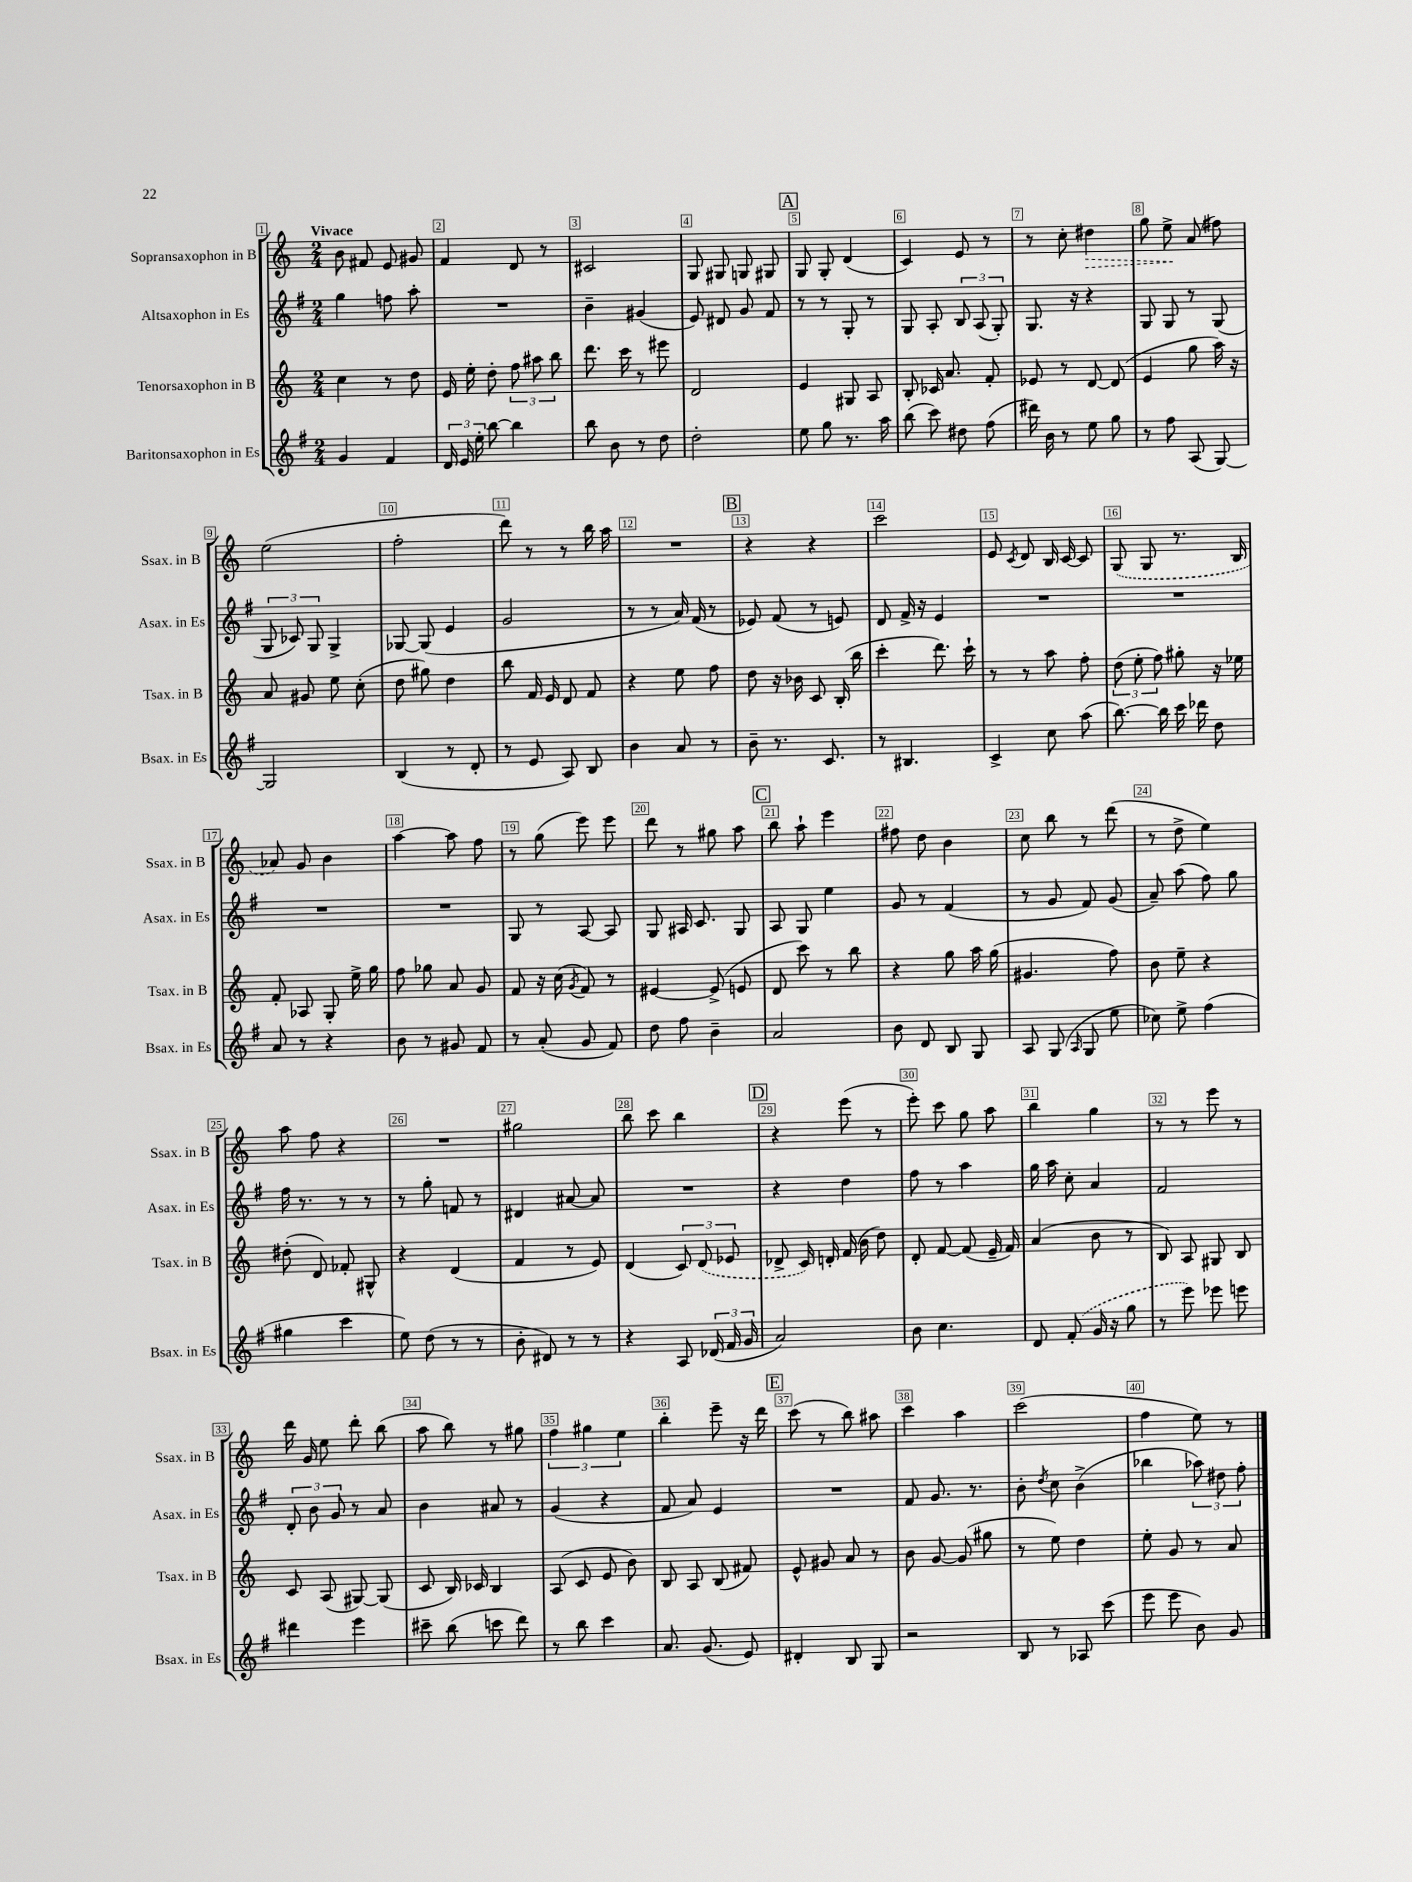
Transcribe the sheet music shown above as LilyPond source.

<<
\new StaffGroup <<
\new Staff = "s0" \with { instrumentName = "Sopransaxophon in B" shortInstrumentName = "Ssax. in B" } {
    \clef treble \key c \major \numericTimeSignature \time 2/4 \tempo "Vivace"
    \autoBeamOff b'8 fis'8 e'8 gis'8 |
    f'4 d'8 r8 |
    cis'2 |
    g8 gis8 g8 gis8 |
    \mark \markup { \box "A" } g8 g8-. d'4( |
    c'4) e'8 r8 |
    r8 c''8-. \once \override Hairpin.style = #'dashed-line dis''4\> |
    g''8 e''8->\! a'8( fis''8) |
    e''2( |
    f''2-. |
    d'''8) r8 r8 b''16 a''16 |
    R2 |
    \mark \markup { \box "B" } r4 r4 |
    c'''2 |
    e'8 \acciaccatura { c'8 } d'8 b16 c'16~ c'8 |
    \once \slurDashed g8( g8 r8. b16 |
    aes'8) g'8 b'4 |
    a''4~ a''8 f''8 |
    r8 g''8( e'''8) e'''8 |
    d'''8 r8 gis''8 a''8 |
    \mark \markup { \box "C" } b''8 a''8-! e'''4 |
    fis''8 d''8 b'4 |
    c''8 b''8 r8 d'''8( |
    r8 d''8-> e''4) |
    a''8 f''8 r4 |
    R2 |
    gis''2 |
    b''8 c'''8 b''4 |
    \mark \markup { \box "D" } r4 e'''8( r8 |
    e'''8-.) c'''8 g''8 a''8 |
    b''4 g''4 |
    r8 r8 e'''8 r8 |
    d'''16 g'16 e''8 d'''8-. b''8( |
    a''8 b''8) r8 gis''8 |
    \tuplet 3/2 { f''4 gis''4 e''4 } |
    b''4-. e'''8-- r16 d'''16 |
    \mark \markup { \box "E" } c'''8( r8 b''8) ais''8 |
    c'''4 a''4 |
    c'''2( |
    f''4 e''8) r8 \bar "|." |
}
\new Staff = "s1" \with { instrumentName = "Altsaxophon in Es" shortInstrumentName = "Asax. in Es" } {
    \clef treble \key g \major \numericTimeSignature \time 2/4
    \autoBeamOff g''4 f''8 a''8-. |
    R2 |
    b'4-- gis'4( |
    e'8) dis'8 g'8 fis'8 |
    \mark \markup { \box "A" } r8 r8 g8-. r8 |
    g8 a8-. \tuplet 3/2 { b8 a8( g8-.) } |
    g8. r16 r4 |
    g8 g8 r8 g8( |
    \tuplet 3/2 { g8 ces'8) g8 } g4-> |
    ges8~ ges8( e'4 |
    g'2 |
    r8 r8 a'16) fis'16( r8 |
    \mark \markup { \box "B" } ees'8) fis'8( r8 e'8) |
    d'8 fis'16-> r16 e'4 |
    R2 |
    R2 |
    R2 |
    R2 |
    g8 r8 a8~ a8 |
    g8 ais16 c'8. g8 |
    \mark \markup { \box "C" } a8 g8 e''4 |
    g'8 r8 fis'4( |
    r8 g'8 fis'8) g'8( |
    a'8--) a''8( fis''8) g''8 |
    fis''16 r8. r8 r8 |
    r8 g''8-. f'8 r8 |
    dis'4 ais'8~ ais'8 |
    R2 |
    \mark \markup { \box "D" } r4 d''4 |
    fis''8 r8 a''4 |
    g''16 a''16 c''8-. a'4 |
    fis'2 |
    \tuplet 3/2 { d'8-. b'8 g'8 } r8 a'8 |
    b'4 ais'8 r8 |
    g'4( r4 |
    fis'8 a'8) e'4 |
    \mark \markup { \box "E" } R2 |
    fis'8 g'8. r8. |
    b'8-. \acciaccatura { d''8 } c''8 b'4->( |
    bes''4 \tuplet 3/2 { aes''8) dis''8 fis''8-. } \bar "|." |
}
\new Staff = "s2" \with { instrumentName = "Tenorsaxophon in B" shortInstrumentName = "Tsax. in B" } {
    \clef treble \key c \major \numericTimeSignature \time 2/4
    \autoBeamOff c''4 r8 d''8 |
    e'16 e''16-. d''8-. \tuplet 3/2 { f''8 ais''8 b''8 } |
    d'''8. c'''16 r8 eis'''8 |
    d'2 |
    \mark \markup { \box "A" } e'4 gis8 a8 |
    b8-. ces'16 a'8. f'8-. |
    ees'8 r8 d'8~ d'8( |
    e'4 g''8 a''16) r16 |
    a'8 gis'8 e''8 c''8-.( |
    d''8 gis''8) d''4 |
    b''8 f'16 e'16 d'8 f'8 |
    r4 e''8 f''8 |
    \mark \markup { \box "B" } d''8 r16 bes'16 c'8 b16-.( b''16 |
    c'''4-. d'''8.) c'''16-! |
    r8 r8 a''8 f''8-. |
    \tuplet 3/2 { d''8( e''8-. f''8) } gis''8-. r16 ees''16 |
    f'8-. aes8 g8-. e''16-> g''16 |
    f''8 ges''8 a'8 g'8 |
    f'8 r16 c''16( \acciaccatura { g'8 } f'8) r8 |
    eis'4~ eis'8->( e'8 |
    \mark \markup { \box "C" } d'8 c'''8) r8 b''8 |
    r4 g''8 a''16 g''16( |
    gis'4. f''8) |
    b'8 e''8-- r4 |
    dis''8-.( d'8) fes'8-. gis8-^ |
    r4 d'4( |
    f'4 r8 e'8) |
    d'4( \tuplet 3/2 { c'8) \once \slurDashed d'8( ees'8 } |
    \mark \markup { \box "D" } des'8-> c'16) d'16-. f'16( b'16 d''8) |
    d'8-. f'8~ f'8( e'16-- f'16) |
    a'4( b'8 r8 |
    b8) a8 gis8 b8 |
    c'8 a8( gis8~) gis8( |
    c'8 b16) ces'16 b4 |
    a8( c'8 e'8 b'8) |
    b8 a8 b8( fis'8) |
    \mark \markup { \box "E" } e'8-^ gis'8 a'8 r8 |
    b'8 g'8~ g'8( gis''8 |
    r8 e''8) d''4 |
    e''8-. g'8 r8 a'8 \bar "|." |
}
\new Staff = "s3" \with { instrumentName = "Baritonsaxophon in Es" shortInstrumentName = "Bsax. in Es" } {
    \clef treble \key g \major \numericTimeSignature \time 2/4
    \autoBeamOff g'4 fis'4 |
    \tuplet 3/2 { d'16 e'16 e''16-. } b''8~ b''4 |
    b''8 b'8 r8 d''8 |
    d''2-. |
    \mark \markup { \box "A" } e''8 g''8 r8. a''16 |
    b''8( c'''8) dis''8 fis''8( |
    dis'''16) b'16 r8 e''8 g''8 |
    r8 fis''8 a8( g8~) |
    g2 |
    b4( r8 d'8-. |
    r8 e'8 a8) b8 |
    b'4 a'8 r8 |
    \mark \markup { \box "B" } b'8-- r8. c'8. |
    r8 bis4. |
    c'4-> c''8 a''8( |
    b''8.~) b''16 c'''16 des'''16 d''8 |
    a'8 r8 r4 |
    b'8 r8 gis'8 fis'8 |
    r8 a'8-.( g'8 fis'8) |
    d''8 fis''8 b'4-- |
    \mark \markup { \box "C" } a'2 |
    b'8 d'8 b8 g8 |
    a8 g8( \grace { a16 } g8 e''8 |
    ces''8) e''8-> fis''4( |
    gis''4 c'''4 |
    e''8) d''8( r8 r8 |
    b'8-. dis'8) r8 r8 |
    r4 a8 \tuplet 3/2 { des'16( fis'16 g'16 } |
    \mark \markup { \box "D" } a'2) |
    b'8 c''4. |
    d'8 \once \slurDashed fis'8-.( g'16 r16 g''8 |
    r8 e'''8) ees'''8 e'''8 |
    dis'''4 e'''4 |
    cis'''8-- b''8( c'''8 d'''8) |
    r8 b''8 c'''4 |
    a'8. g'8.( e'8) |
    \mark \markup { \box "E" } dis'4-. b8 g8 |
    r2 |
    b8 r8 aes8 c'''8( |
    e'''8 e'''8 b'8) g'8 \bar "|." |
}
>>
>>
\layout { \context { \Score \override BarNumber.break-visibility = ##(#f #t #t) barNumberVisibility = #all-bar-numbers-visible \override BarNumber.stencil = #(make-stencil-boxer 0.1 0.3 ly:text-interface::print) } }
